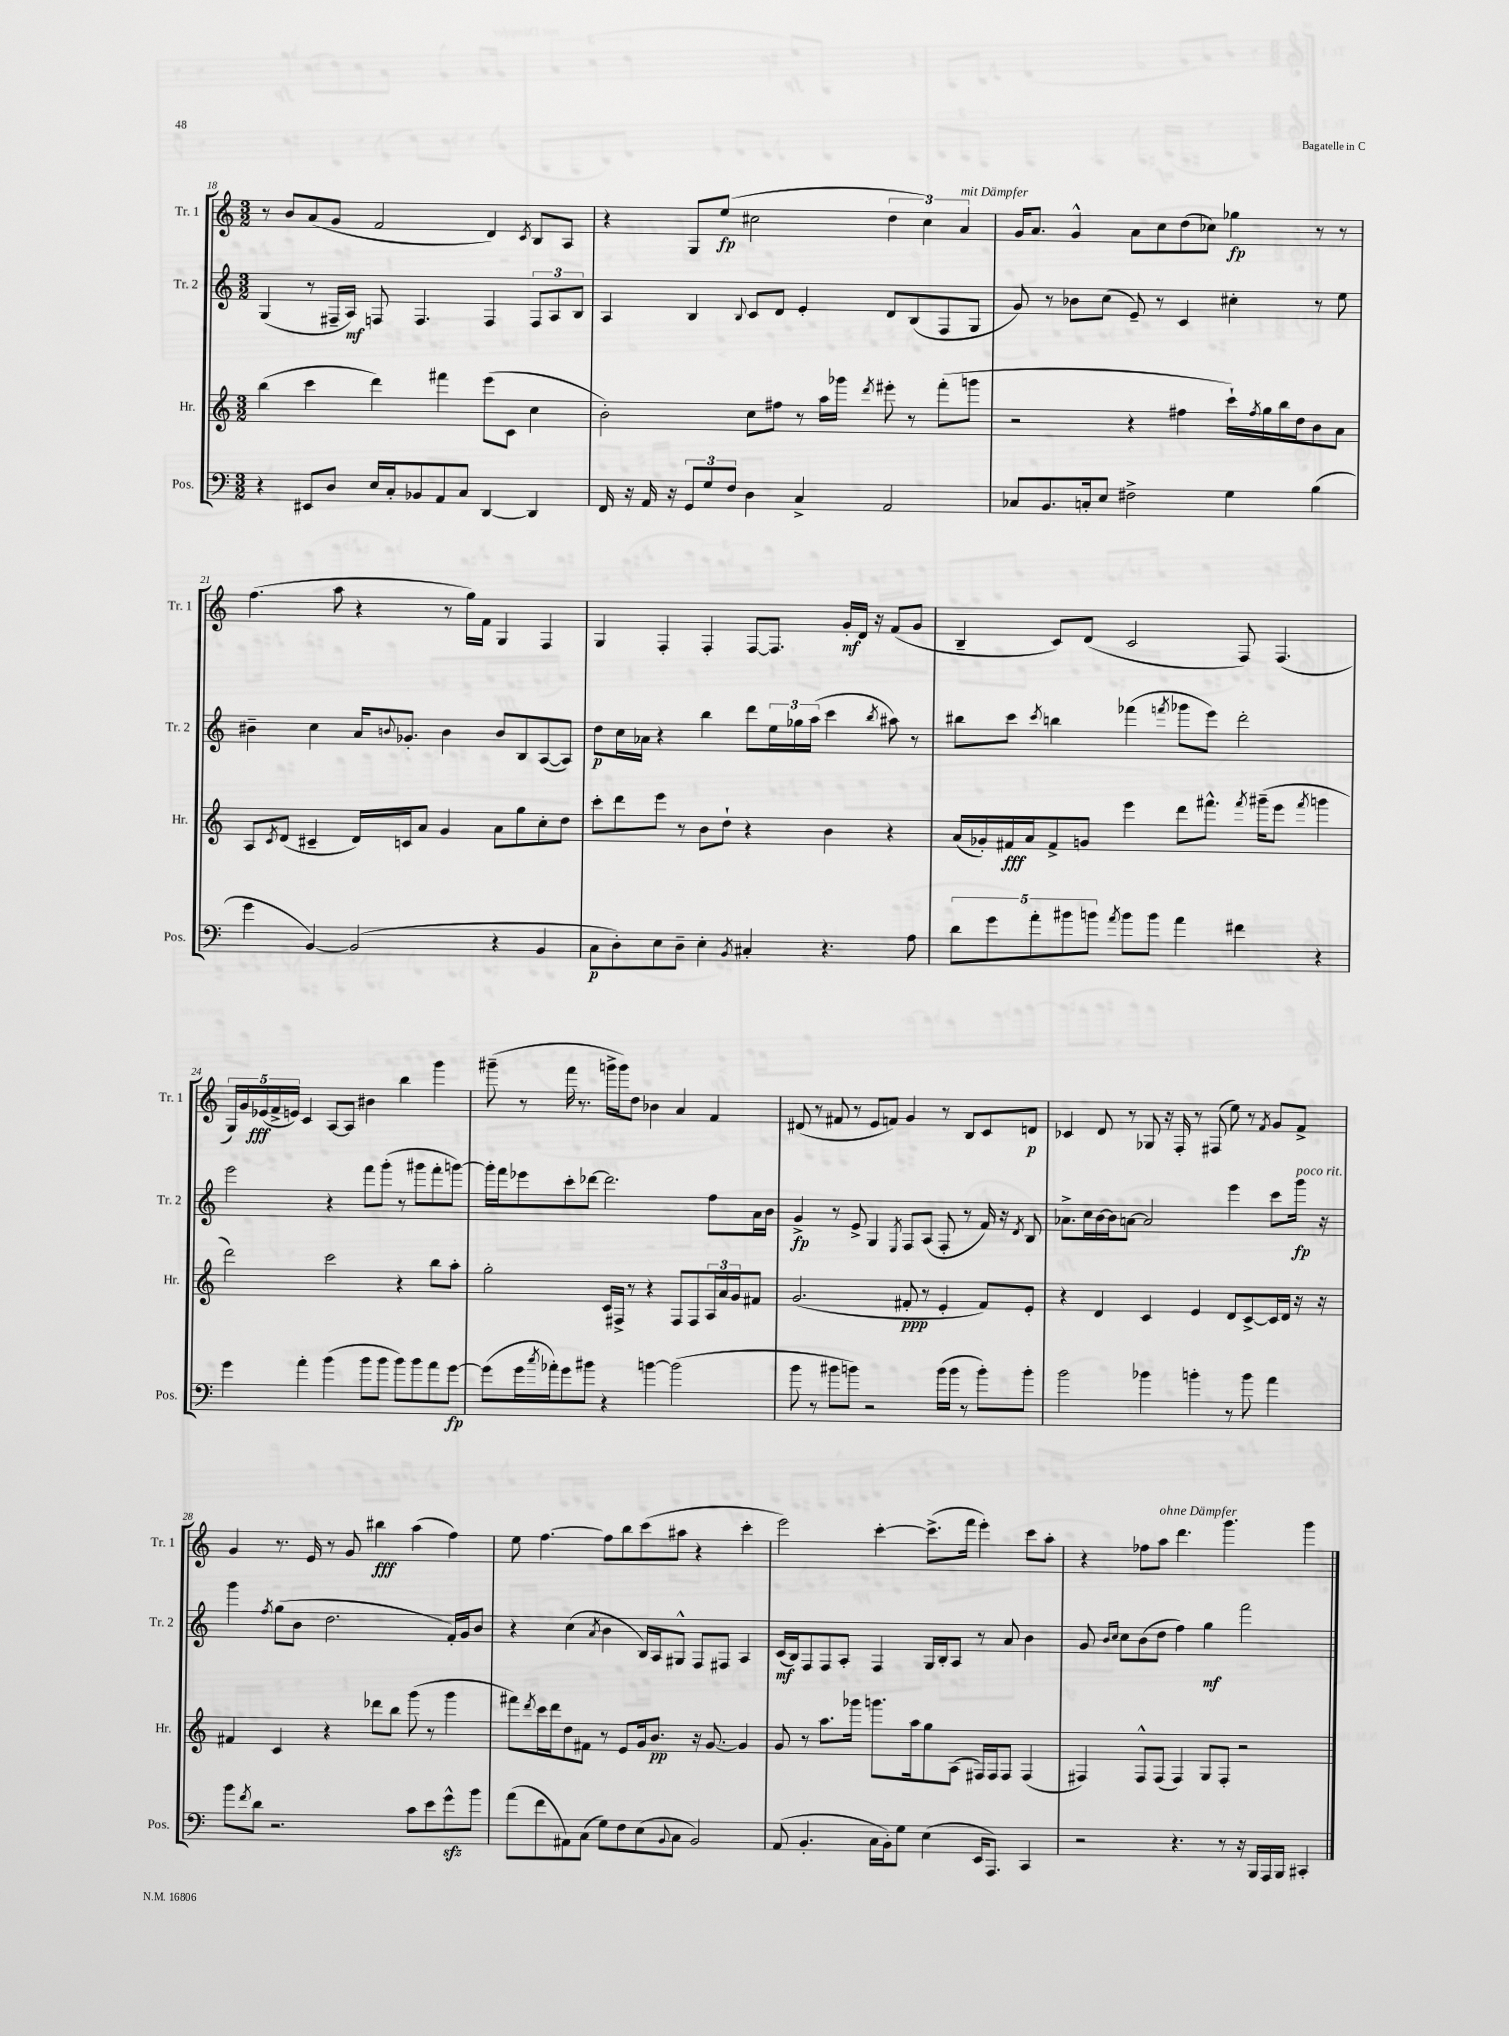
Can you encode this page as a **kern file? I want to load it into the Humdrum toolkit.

**kern	**kern	**kern	**kern
*staff4	*staff3	*staff2	*staff1
*clefF4	*clefG2	*clefG2	*clefG2
*k[]	*k[]	*k[]	*k[]
*M3/2	*M3/2	*M3/2	*M3/2
4r	(4bb	(4G	8r
.	.	.	8b
8EE#	4ccc	8r	(8a
8D	.	16F#~	8g
.	.	16A)	.
16E	4ddd)	8F	2f
16C'	.	.	.
8BB-	.	4.F	.
8AA	4fff#	.	.
8C	.	.	.
[4DD	(8eee	4F	4d)
.	8c	.	.
.	.	.	8qc
4DD]	4cc	12F	8B
.	.	12A	.
.	.	.	8A
.	.	12B	.
=	=	=	=
16FF	2b')	4A	4r
16r	.	.	.
16AA	.	.	.
16r	.	.	.
12GG	.	4B	8G
12G	.	.	.
.	.	.	(8ee
12F	.	.	.
.	.	8qqB	.
4D	8cc	8c	2cc#
.	8ff#	8d	.
4C^	8r	4e'	.
.	16aa	.	.
.	16ggg-	.	.
.	8qddd	.	.
2AA	8eee#'	8d	6dd
.	8r	(8B	.
.	.	.	6cc#)
.	(8fff'	8F	.
.	.	.	6a
.	8ggg	8G	.
=	=	=	=
8C-	2r	8g)	16g
.	.	.	8.a
8.BB	.	8r	.
.	.	8b-	4g^^
16C'	.	.	.
8E	.	(8cc	.
2F#^	4r	8e~)	8a
.	.	8r	8cc
.	4ff#	4c	(8dd
.	.	.	8cc-)
4G	16ccc`)	4cc#'	4gg-
.	8qff#	.	.
.	16gg	.	.
.	16bb	.	.
.	16dd	.	.
(4B	8b	8r	8r
.	8a	8ee	8r
=	=	=	=
4g	8A	4b#~	(4.ff
.	8qc	.	.
.	(8d	.	.
[4BB)	4c#~	4cc	.
.	.	.	8aa
(2BB]	16d)	16a	4r
.	.	8qqb	.
.	16c	8.g-'	.
.	8a	.	.
.	4g	4b	8r
.	.	.	16gg)
.	.	.	16f
4r	8a	8b	4G
.	8gg	8B	.
4BB	8cc'	([8A	4F
.	8dd	8A])	.
=	=	=	=
8C	8ccc'	8dd	4G
8D')	8ddd	16cc	.
.	.	16a-	.
8E	8eee	4r	4F'
8D~	8r	.	.
4E'	8b	4bb	4F'
.	8dd`	.	.
8qBB	.	.	.
4C#'	4r	8ddd	[8F
.	.	24ee	8.F]
.	.	24gg-	.
.	.	(24aa	.
4.r	4b	4ccc	.
.	.	.	16g'
.	.	.	16d
.	.	.	16r
.	.	8qbb	.
.	4r	8aa#)	(8f
8A	.	8r	8g
=	=	=	=
10d	(16a	8bb#	4B~
.	16g-')	.	.
10g	.	.	.
.	16f#	8ccc	.
.	16a	.	.
10a'	.	.	.
.	.	8qccc	.
.	8f#^	4bb	8c)
10b#	.	.	.
.	8g	.	(8d
10b	.	.	.
8qa	.	.	.
8b	4eee	(4fff-	2c
8b	.	.	.
.	.	8qfff	.
4a	8ddd	8ggg-	.
.	8.fff#^^	8eee)	.
4f#	.	2ddd'	8F)
.	8qfff#	.	.
.	(16ggg#~	.	.
.	8eee	.	(4.F
.	8qfff#	.	.
4r	4ggg	.	.
=	=	=	=
4g	2ddd)	2eee	20G)
.	.	.	20g
.	.	.	(20e-
.	.	.	20f^
.	.	.	20e)
4a'	.	.	4c
(4b	2ccc	4r	[8A
.	.	.	8A]
8b	.	8fff	4b#
8b	.	(8ggg'	.
8b)	4r	8r	4bb
8b	.	8ggg#	.
8a	8bb	8fff'	4ggg
[8g	8aa'	[8ggg)	.
=	=	=	=
(8g]	2gg'	16ggg']	(8ggg#~
.	.	16fff	.
16g	.	8eee-	8r
8qcc	.	.	.
16a-')	.	.	.
8g	.	8ccc'	16fff
.	.	.	8.r
8b#	.	[8ddd-	.
4r	16c	2.ddd-]	16ggg^
.	16F#^	.	16ggg)
.	8r	.	8dd
[4b	4r	.	4b-
(2b]	8F#	.	4a
.	8F#	.	.
.	24A	8ff	4f
.	24a	.	.
.	24g	.	.
.	8f#	16a	.
.	.	16b	.
=	=	=	=
8b	(2.g	4g^	(8d#
8r	.	.	8r
8b#	.	8r	8f#
8b)	.	8e^	8r
2r	.	4G	8e
.	.	.	8f)
.	.	8qE	.
.	8f#'	8F	4g
.	8r	(8A	.
(16b	4e'	8F'	8r
16b	.	.	.
8r	.	8r	8B
8b')	8f#)	16f)	8c
.	.	16r	.
.	.	8qd	.
8b'	8e'	8B	8d
=	=	=	=
2b	4r	8.a-^	4c-
.	.	16cc	.
.	4d	[16b	8d
.	.	16b]	.
.	.	[8a	8r
4b-	4c	2a]	8G-
.	.	.	16r
.	.	.	16F'
4b'	4e	.	8r
.	.	.	(8F#
8r	8d	4eee	8ee)
8b	[8c^	.	8r
.	.	.	8qf
4a	16c]	8ccc	8g
.	16d	.	.
.	16r	16ggg	8f^
.	16r	16r	.
=	=	=	=
8b	4f#	4ggg	4g
8qf	.	.	.
8d	.	.	.
.	.	8qff	.
2.r	4c	(8gg	8.r
.	.	8b	.
.	.	.	16e
.	4r	2.dd	8r
.	.	.	8g
.	8ddd-	.	4bb#
.	8bb	.	.
8c	(8ggg	.	(4aa
8e	8r	.	.
8g^^	4ggg	16f')	4ff)
.	.	16g	.
8b	.	8b	.
=	=	=	=
(8a	8fff#)	4r	8ee
.	8qddd	.	.
8f	16ccc	.	[4.ff
.	16ddd	.	.
8AA#)	8dd	(4cc	.
(8C	8f#	.	.
.	.	8qa	.
8G)	8r	4b	8ff]
8F	8e	.	8bb
(8E	16g	16B)	(8ccc
.	8.b	16A	.
8qqBB	.	.	.
8C	.	8G#^^	8aa#
2BB)	16r	8F	4r
.	[8.g	.	.
.	.	8F#	.
.	4g]	4A	4ccc'
=	=	=	=
(8AA	8g	(16c	2eee)
.	.	16B)	.
4.BB'	8r	8F	.
.	8.aa	8F	.
.	.	8A'	.
.	16ggg-	.	.
16C	8.ggg	4F	[4ccc'
16BB')	.	.	.
8G	.	.	.
.	16aa	.	.
(4E	8gg	16G	(8.ccc^]
.	.	16B'	.
.	(8A	8A	.
.	.	.	16fff
16EE	16F#)	8r	4eee')
8.AAA)	16F#	.	.
.	8F#	8a	.
4CC	(4F#	4b	8ccc
.	.	.	8aa'
=	=	=	=
2r	4F#)	8g	4r
.	.	16qqb	.
.	.	16qqcc	.
.	.	8cc	.
.	8F#^^	(8b	8ff-
.	(8F#	8dd	8aa
4.r	4F#)	4ff)	4.ddd
.	8G	4gg	.
8r	8F#'	.	4.ggg
16r	2r	2fff	.
16BBB	.	.	.
16AAA	.	.	.
16BBB	.	.	.
4CC#'	.	.	4ggg
==	==	==	==
*-	*-	*-	*-
